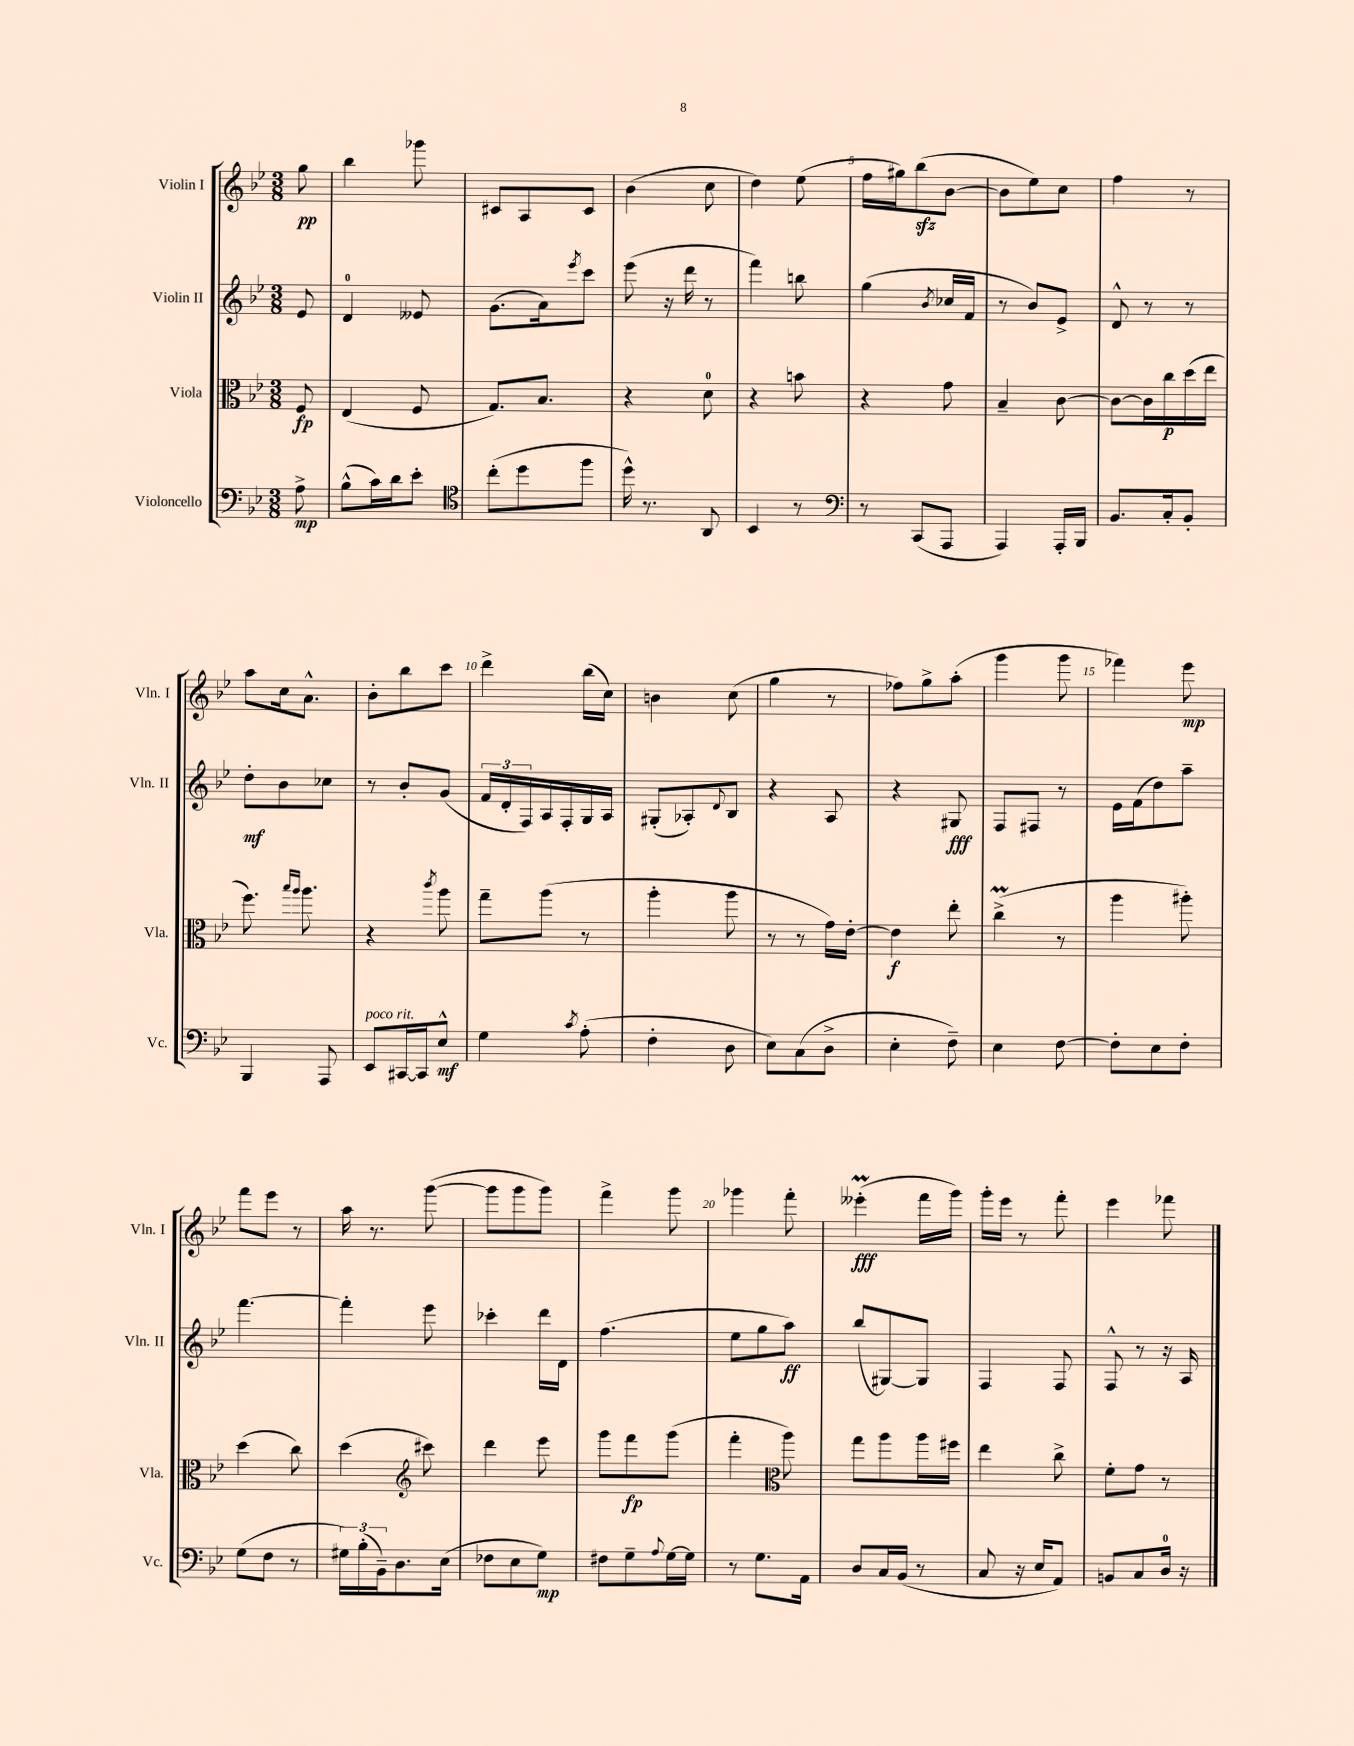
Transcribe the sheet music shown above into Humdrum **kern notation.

**kern	**kern	**kern	**kern
*staff4	*staff3	*staff2	*staff1
*clefF4	*clefC3	*clefG2	*clefG2
*k[b-e-]	*k[b-e-]	*k[b-e-]	*k[b-e-]
*M3/8	*M3/8	*M3/8	*M3/8
8A^	8F	8e-	8gg
=	=	=	=
(8B-^^	(4E-	4d	4bb-
16c)	.	.	.
16d	.	.	.
8e-'	8F	8e--	8ggg-
=	=	=	=
*clefC4	*	*	*
(8cc'	8.G)	(8.g	8c#
8dd	.	.	8A
.	8.B-	16a)	.
.	.	8qeee-	.
8ff	.	8ccc	8c#
=	=	=	=
16dd^^)	4r	(8eee-	(4b-
8.r	.	.	.
.	.	16r	.
.	.	16ddd	.
8AA	8d	8r	8cc
=	=	=	=
4BB-	4r	4fff)	4dd)
8r	8b	8bb	(8ee-
=	=	=	=
*clefF4	*	*	*
8r	4r	(4gg	16ff
.	.	.	16gg#)
(8CC	.	.	(8bb-
.	.	8qb-	.
8AAA	8g	16cc-	[8b-
.	.	16f	.
=	=	=	=
4AAA)	4B-~	8r	8b-]
.	.	8b-)	8ee-)
16AAA'	[8c	8e-^	8cc
16BBB-	.	.	.
=	=	=	=
8.BB-	8c_	8d^^	4ff
.	16c]	8r	.
16C'	16cc	.	.
8BB-'	(16dd	8r	8r
.	16ee-	.	.
=	=	=	=
4BBB-	8.ff)	8dd'	8aa
.	.	8b-	16cc
.	16qqbb-	.	.
.	16qqaa	.	.
.	8.aa	.	8.a^^
8AAA	.	8cc-	.
=	=	=	=
8EE-	4r	8r	8b-'
[16CC#	.	8b-'	8bb-
16CC#]	.	.	.
.	8qccc	.	.
8E-^^	8aa	(8g	8ccc
=	=	=	=
4G	8gg~	24f	4ddd^
.	.	24d'	.
.	.	24F)	.
.	(8aa	16A	.
.	.	16F'	.
8qc	.	.	.
(8A'	8r	16G	(16bb-
.	.	16A	16cc)
=	=	=	=
4F'	4aa'	(8G#'	4b
.	.	8A-')	.
.	.	8qqd	.
8D	8aa	8B-	(8cc
=	=	=	=
8E-)	8r	4r	4gg
(8C	8r	.	.
8D^	16g)	8A	8r
.	[16e-'	.	.
=	=	=	=
4E-'	4e-]	4r	8ff-)
.	.	.	8gg^
8F~)	8ee-'	8G#	(8aa'
=	=	=	=
4E-	(4cc^	8F	4ggg
.	.	8F#	.
[8F	8r	8r	8ggg
=	=	=	=
8F']	4aa	16e-	4fff-)
.	.	(16f	.
8E-	.	8dd)	.
8F'	8aa#')	8aa~	8eee-
=	=	=	=
(8G	(4dd	[4.fff	8fff
8F	.	.	8eee-
8r	8cc)	.	8r
=	=	=	=
24G#)	(4dd	4fff']	16aa
(24B-'	.	.	.
.	.	.	8.r
24BB-~)	.	.	.
8.D	.	.	.
*	*clefG2	*	*
.	8ccc#)	8eee-	([8ggg
(16E-	.	.	.
=	=	=	=
8F-	4ddd	4ccc-'	8ggg]
8E-	.	.	8ggg
8G)	8eee-	16ddd	8ggg)
.	.	16d	.
=	=	=	=
8F#	8ggg	(4.ff	4fff^
8G~	8fff	.	.
8qqA	.	.	.
[16G	(8ggg	.	8ggg
16G]	.	.	.
=	=	=	=
8r	4fff'	8ee-	4ggg-
8.G	.	8gg	.
*	*clefC3	*	*
.	8aa)	8aa)	8fff'
16AA	.	.	.
=	=	=	=
8D	8gg	(8bb-	(4eee--'
16C	8aa	[8G#)	.
(16BB-	.	.	.
8r	16aa	8G#]	16fff
.	16ff#	.	16ggg)
=	=	=	=
8C	4ee-	4F	16ggg'
.	.	.	16eee-
16r	.	.	8r
16E-	.	.	.
8AA)	8cc^	8F	8fff'
=	=	=	=
8BB	8f'	8F^^	4eee-
8C	8g	8r	.
16D	8r	16r	8fff-
16r	.	16A	.
==	==	==	==
*-	*-	*-	*-
